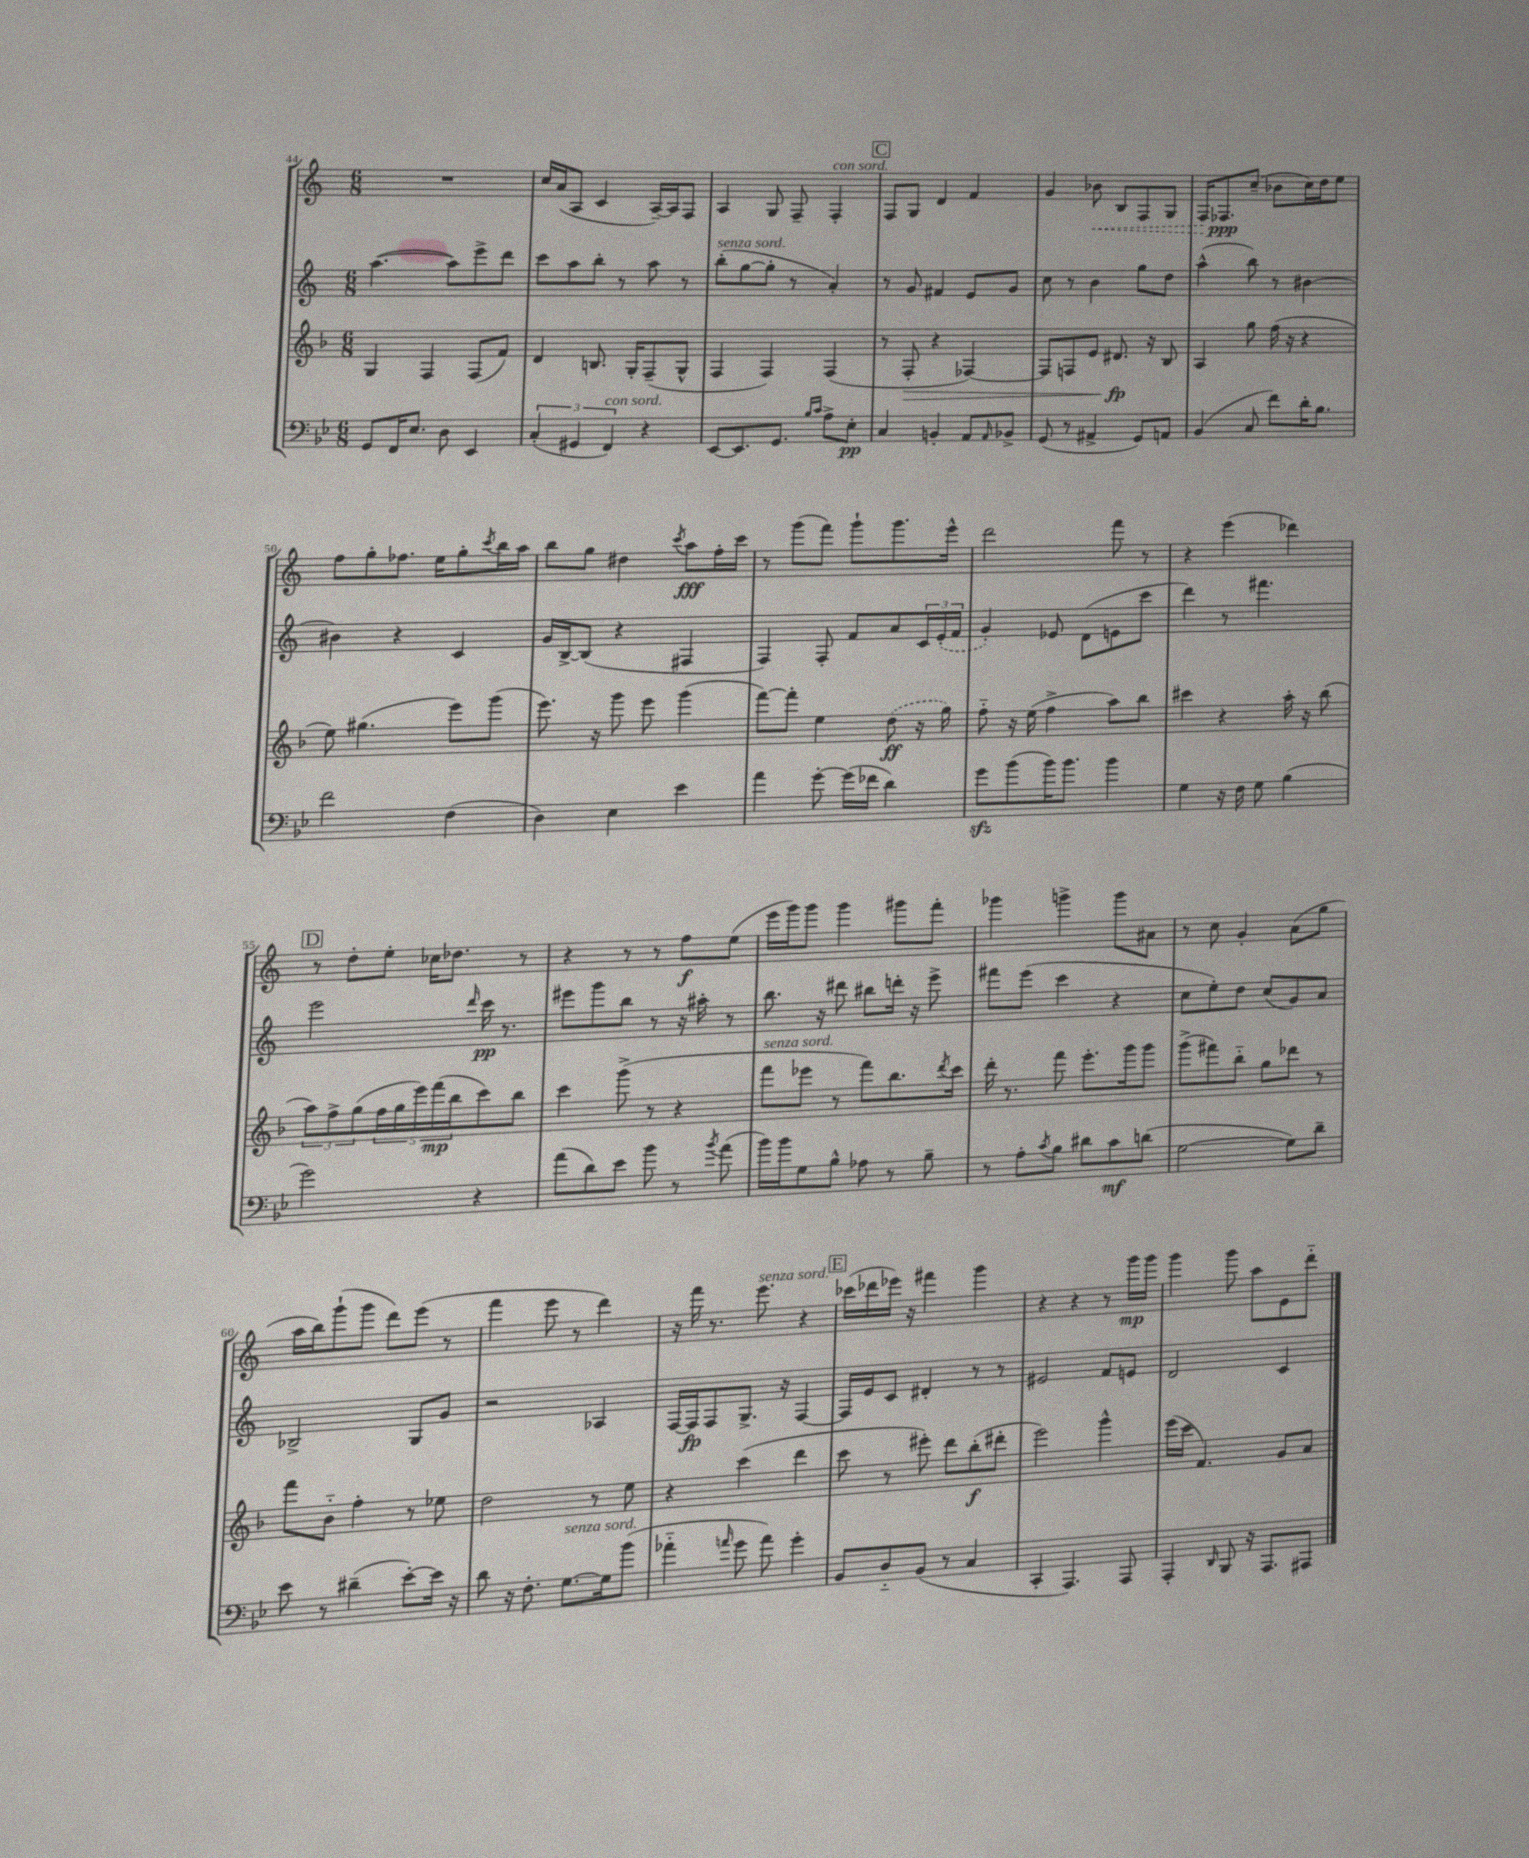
<<
\new StaffGroup <<
\new Staff = "s0" {
    \clef treble \key c \major \numericTimeSignature \time 6/8
    R2. |
    c''16 a'16( a8 c'4 a16~--) a16 f8 |
    a4 g8 f8-- f4-.^\markup { \italic "con sord." } |
    \mark \markup { \box "C" } f8 g8 d'4 f'4 |
    g'4 \once \override Hairpin.style = #'dashed-line bes'8\< b8 f8 g8 |
    f16 fes8.\ppp\! c''8--( bes'8 c''16) d''16 e''8 |
    f''8 g''8-. fes''8. e''16 g''8-. \acciaccatura { c'''8 } b''16 a''16 |
    b''8 g''8 dis''4 \acciaccatura { c'''8 } a''8\fff f''16-. c'''16 |
    r8 g'''8( f'''8) g'''8-! g'''8. e'''16-^ |
    d'''2 f'''8 r8 |
    r4 e'''4( des'''4) |
    \mark \markup { \box "D" } r8 d''8-. e''8-. ces''16 des''8. r8 |
    r4 r8 r8 f''8\f e''8( |
    e'''16 g'''16) g'''8 g'''4 gis'''8 f'''8-. |
    ges'''4 g'''4-> g'''8 ais'8 |
    r8 c''8 g'4-. a'8( g''8 |
    a''16 b''16) g'''8-!( g'''8 d'''8) e'''8( r8 |
    f'''4 e'''8 r8 d'''4) |
    r16 f'''16 r8. e'''8.^\markup { \italic "senza sord." } r4 |
    \mark \markup { \box "E" } ces'''16( des'''16 ees'''16) r16 fis'''4 g'''4 |
    r4 r4 r8 g'''16\mp g'''16 |
    g'''4 g'''8 a''8 e'8 d'''8-_ \bar "|." |
}
\new Staff = "s1" {
    \clef treble \key c \major \numericTimeSignature \time 6/8
    a''4.~( a''8) e'''8-> d'''8 |
    c'''8 a''8 b''8-. r8 a''8 r8 |
    b''8-.^\markup { \italic "senza sord." }( g''8~ g''8-. r8 a'4-.) |
    \mark \markup { \box "C" } r8 g'8 fis'4 e'8 g'8 |
    c''8 r8 b'4 g''8 d''8 |
    a''4-^( b''8) r8 bis'4~ |
    bis'4 r4 c'4 |
    g'16 b16~-> b8( r4 fis4 |
    f4) f8-. f'8 a'8 \tuplet 3/2 { c'16 \once \slurDashed e'16-.( f'16 } |
    g'4-.) ees'8 d'8( e'8 c'''8 |
    d'''4) r8 fis'''4. |
    \mark \markup { \box "D" } e'''2 \grace { d'''16 } c'''16\pp r8. |
    eis'''8 g'''8 b''8 r8 r16 ais''16-. r8 |
    b''8. r16 dis'''8 bis''8 d'''16-. r16 e'''8-> |
    fis'''8 e'''8( c'''4 r4 |
    c''8 e''8-.) d''8 c''8( g'8) a'8 |
    bes2-> g8 g'8 |
    r2 aes4 |
    f16~ f16\fp f8 g8.-> r16 f4~ |
    \mark \markup { \box "E" } f16 e'16 c'8 dis'4-. r8 r8 |
    eis'2 f'8 e'8 |
    d'2 c'4 \bar "|." |
}
\new Staff = "s2" {
    \clef treble \key f \major \numericTimeSignature \time 6/8
    g4 f4 f8( f'8) |
    d'4 b8. g16-. f8--( g8-^ |
    f4 f4) f4( |
    \mark \markup { \box "C" } r8 f8-.\> r4 fes4~) |
    fes8 f8 e'8 dis'8.\fp\! r16 bes8 |
    a4 g''8 f''16( r16 r4 |
    e''8) gis''4.( e'''8) g'''8( |
    e'''8.) r16 g'''8 e'''8 g'''4( |
    f'''8~) f'''8-. e''4 \once \slurDashed d''8\ff( r16 g''16) |
    f''8-_ r16 e''16( f''4-> a''8) bes''8 |
    cis'''4 r4 a''16-. r16 bes''8( |
    \mark \markup { \box "D" } \tuplet 3/2 { a''8) f''8-> g''8( } \tuplet 5/4 { f''16 g''16 e'''16) f'''16\mp( bes''16 } c'''8) bes''8 |
    c'''4 g'''8->( r8 r4 |
    f'''8^\markup { \italic "senza sord." } ees'''8 r8 f'''8) bes''8. \acciaccatura { d'''8 } c'''16 |
    d'''16-. r8. f'''8 e'''8.-. g'''16 g'''8 |
    g'''8->( fis'''8) bes''8-_ g''8 des'''8 r8 |
    f'''8 bes'8-_ f''4-. r8 ees''8 |
    d''2 r8 e''8 |
    r4 c'''4( d'''4 |
    \mark \markup { \box "E" } c'''8 r8 eis'''8-.) d'''8 bes''8-.\f( dis'''8-. |
    e'''2) g'''4-^ |
    e'''16( c'''16 f'4.) g'8 a'8 \bar "|." |
}
\new Staff = "s3" {
    \clef bass \key bes \major \numericTimeSignature \time 6/8
    g,8 f,16 ees8. d8 ees,4 |
    \tuplet 3/2 { c4-.( gis,4 f,4^\markup { \italic "con sord." }) } r4 |
    ees,8~ ees,8. g,8. \grace { bes16 c'16 } a8-> ees8-.\pp |
    \mark \markup { \box "C" } c4 b,4-. a,8 \grace { a,16 } bes,8-> |
    g,8( r8 ais,4-> g,8) a,8 |
    bes,4( c8 f'8) d'16-. bes8. |
    f'2 f4( |
    d4) ees4 ees'4 |
    a'4 g'8~-. g'16( fes'16 d'4) |
    g'8\sfz bes'8( bes'16) bes'8. bes'4 |
    g4 r16 f16 g8 bes4( |
    \mark \markup { \box "D" } g'2) r4 |
    a'8( d'8) ees'8 bes'8 r8 \acciaccatura { bes'8 } a'8( |
    bes'16) bes'16 g8 bes8-^ aes8 r8 bes8-- |
    r8 a8-. \acciaccatura { c'8 } bes8 dis'8 c'8\mf d'8( |
    g2~ g8) d'8-- |
    ees'8 r8 dis'4--( ees'8~-.) ees'16 r16 |
    d'8 r16 f8.-. g8.~^\markup { \italic "senza sord." } g16 bes'8( |
    aes'4-_ \grace { a'16 } g'8 a'8) g'4-. |
    \mark \markup { \box "E" } bes,8 d8-_ bes,8( r8 c4 |
    c,4-. a,,4.) a,,8 |
    a,,4-. \grace { d,16 } bes,,8 r16 a,,8. ais,,8 \bar "|." |
}
>>
>>
\layout { \context { \Score currentBarNumber = #44 } }
